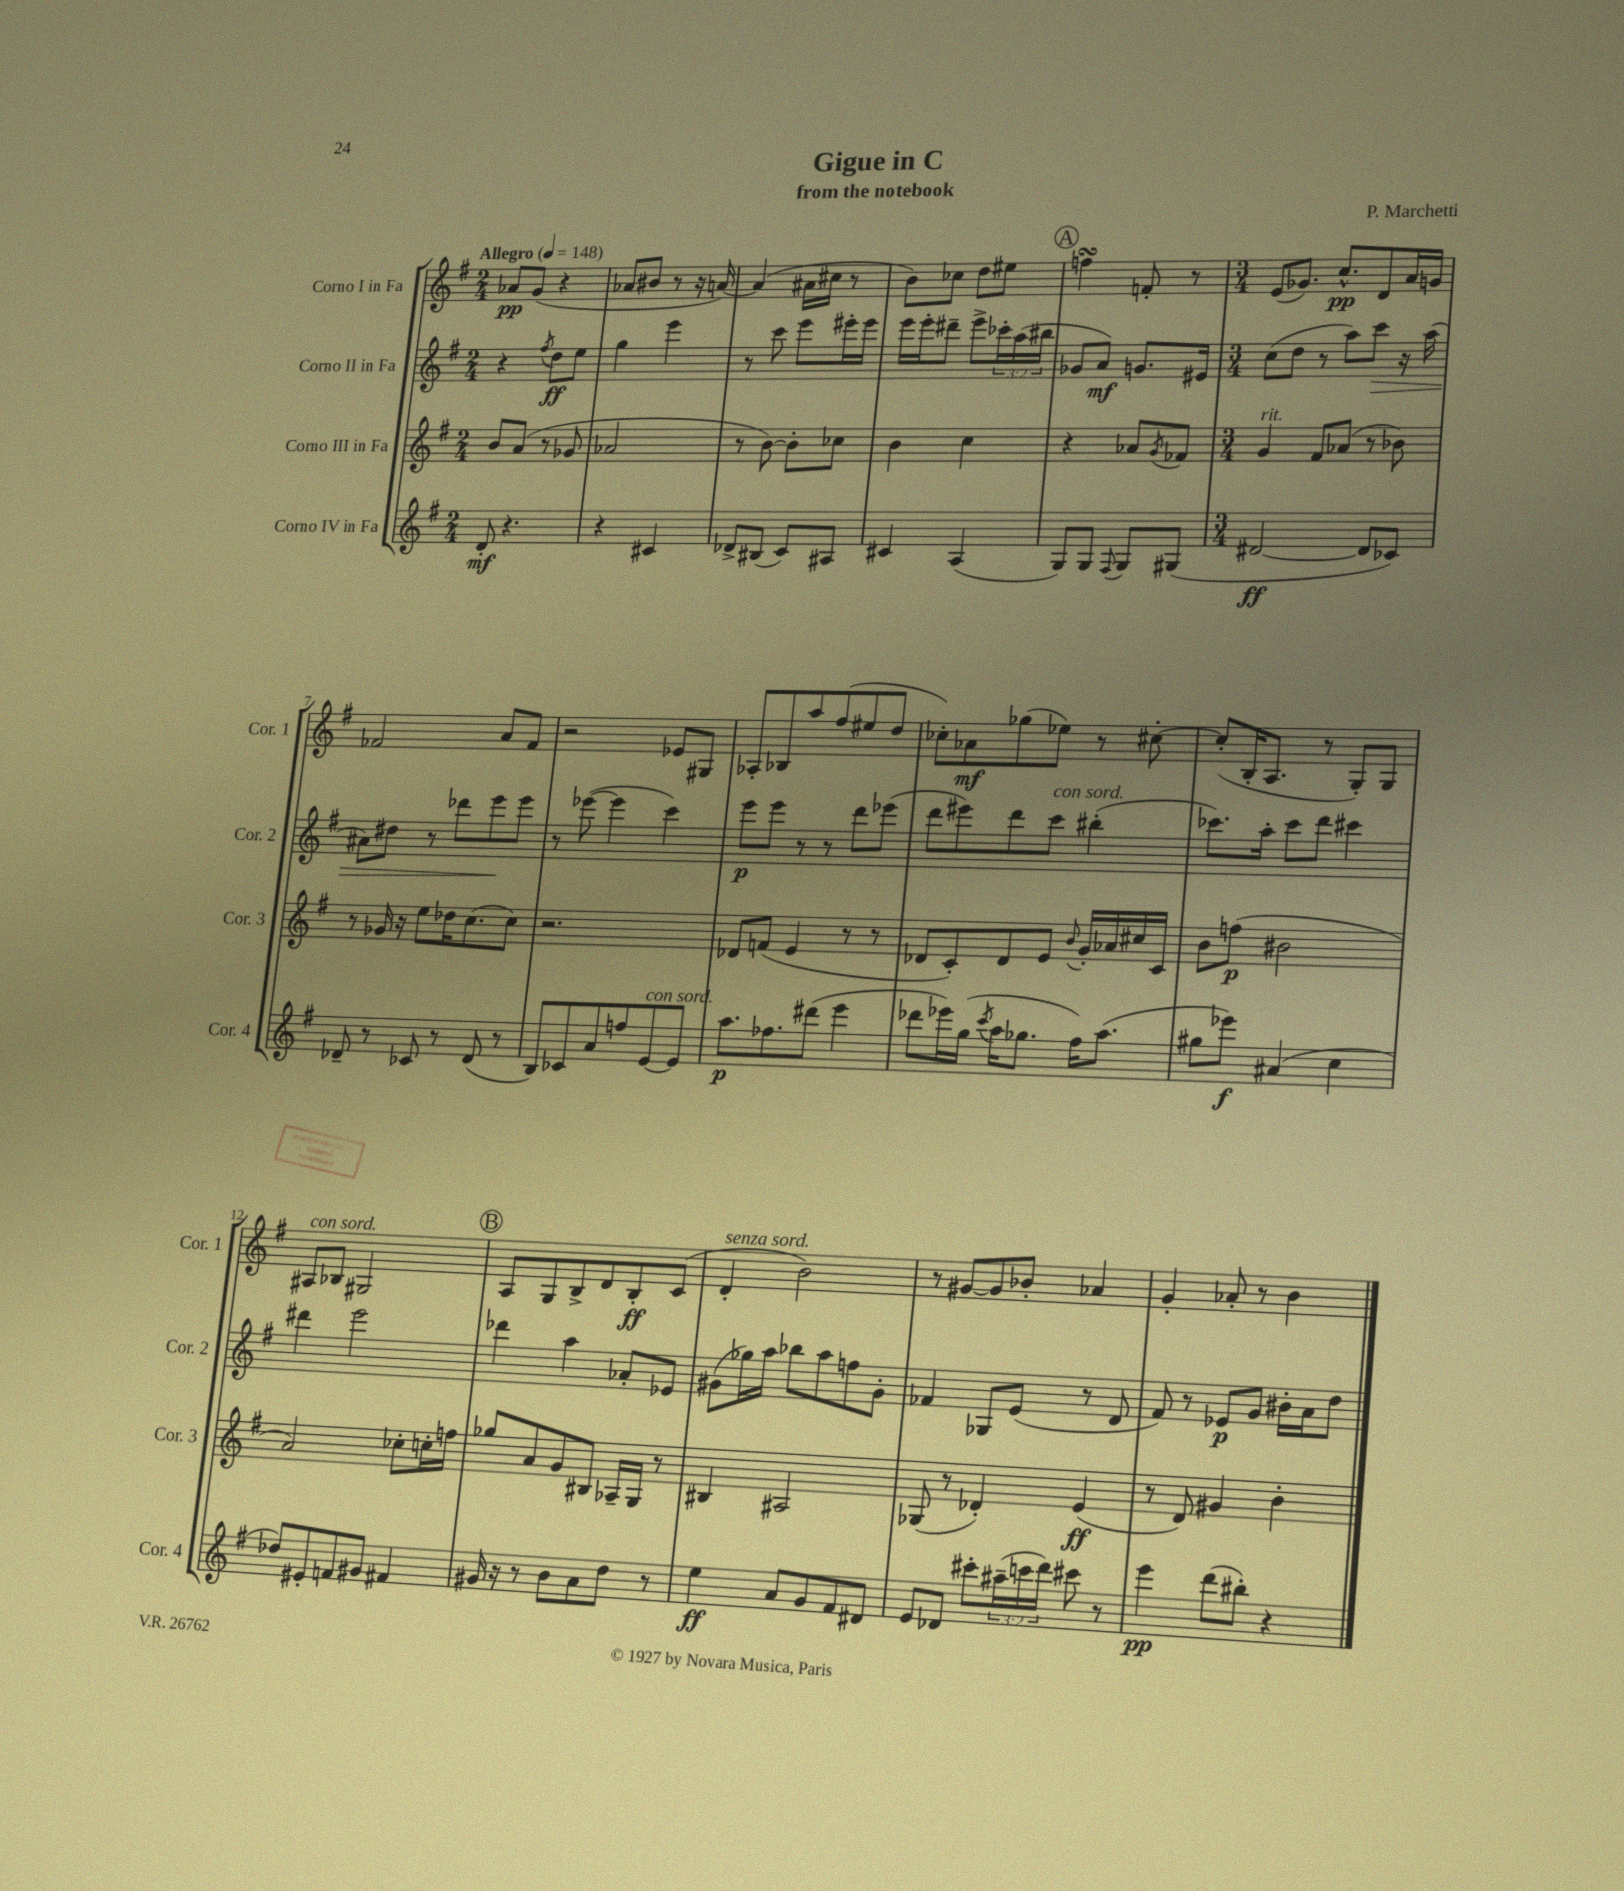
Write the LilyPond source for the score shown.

\header { title = "Gigue in C" composer = "P. Marchetti" subtitle = "from the notebook" }
<<
\new StaffGroup <<
\new Staff = "s0" \with { instrumentName = "Corno I in Fa" shortInstrumentName = "Cor. 1" } {
    \clef treble \key g \major \numericTimeSignature \time 2/4 \tempo "Allegro" 4 = 148
    aes'8\pp g'8( r4 |
    aes'8 bis'8 r8 r16 a'16~) |
    a'4( ais'16 cis''16 r8 |
    b'8) ces''8 d''8 eis''8 |
    \mark \markup { \circle "A" } f''4\turn f'8-. r8 |
    \numericTimeSignature \time 3/4 e'8( ges'8.) c''8.-^\pp d'8 a'16 g'16 |
    fes'2 a'8 fes'8 |
    r2 ees'8 gis8 |
    aes8-. bes8 a''8 fis''8( eis''8 d''8 |
    ces''8-.) aes'8\mf ges''8( ees''8) r8 cis''8~-. |
    cis''8-.( b16-. a8. r8 g8-.) g8 |
    ais8^\markup { \italic "con sord." } bes8 gis2 |
    \mark \markup { \circle "B" } a8 g8 b8-> d'8 b8-.\ff c'8( |
    d'4-.^\markup { \italic "senza sord." } b'2) |
    r8 gis'8~ gis'8 bes'8-. aes'4 |
    g'4-. aes'8-. r8 b'4 \bar "|." |
}
\new Staff = "s1" \with { instrumentName = "Corno II in Fa" shortInstrumentName = "Cor. 2" } {
    \clef treble \key g \major \numericTimeSignature \time 2/4 \override Staff.TupletNumber.text = #tuplet-number::calc-fraction-text
    r4 \acciaccatura { fis''8 } d''8\ff e''8 |
    g''4 e'''4 |
    r8 c'''8 e'''8 eis'''16-. eis'''16 |
    e'''16 e'''16-. dis'''8-- e'''8-> \tuplet 3/2 { ces'''16-. a''16( bis''16 } |
    \mark \markup { \circle "A" } ges'8 a'8\mf) g'8. eis'16 |
    \numericTimeSignature \time 3/4 c''8( d''8 r8 a''8) c'''8\> r16 a''16( |
    ais'8) dis''8 r8 des'''8 e'''8\! e'''8 |
    r8 ees'''8~( ees'''4 c'''4) |
    e'''8\p e'''8 r8 r8 d'''8 ees'''8( |
    d'''8 eis'''8) d'''8 c'''8^\markup { \italic "con sord." } bis''4-.( |
    ces'''8.) a''16-. ces'''8 d'''8 cis'''4 |
    dis'''4 e'''2 |
    \mark \markup { \circle "B" } des'''4 a''4 aes'8-. ees'8 |
    gis'8( ges''16) a''16 bes''8 a''8 f''8 gis'8-. |
    fes'4 ges8 e'8( r8 d'8 |
    fis'8) r8 ees'8\p g'8 bis'16-. a'16 d''8 \bar "|." |
}
\new Staff = "s2" \with { instrumentName = "Corno III in Fa" shortInstrumentName = "Cor. 3" } {
    \clef treble \key g \major \numericTimeSignature \time 2/4
    b'8 a'8( r8 ges'8 |
    aes'2 |
    r8 b'8~) b'8-. ces''8 |
    b'4 c''4 |
    \mark \markup { \circle "A" } r4 aes'8 \acciaccatura { g'8 } fes'8 |
    \numericTimeSignature \time 3/4 g'4^\markup { \italic "rit." } fis'8 aes'8( r8 bes'8) |
    r8 ges'16 r16 e''8 des''16 c''8.( c''8) |
    r2. |
    des'8 f'8( e'4 r8 r8 |
    des'8 c'8-.) des'8 e'8 \appoggiatura { b'8 } g'16-. aes'16 cis''16 c'16 |
    b'8 f''8\p( bis'2 |
    a'2) ces''8-. c''16-. f''16 |
    \mark \markup { \circle "B" } ges''8 a'8 g'8 bis8 aes16-- g16 r8 |
    bis4 ais2 |
    ges8( r8 des'4-.) e'4\ff( |
    r8 d'8) gis'4 b'4-. \bar "|." |
}
\new Staff = "s3" \with { instrumentName = "Corno IV in Fa" shortInstrumentName = "Cor. 4" } {
    \clef treble \key g \major \numericTimeSignature \time 2/4 \override Staff.TupletNumber.text = #tuplet-number::calc-fraction-text
    d'8-.\mf r4. |
    r4 cis'4 |
    des'8-> bis8( c'8) ais8 |
    cis'4 a4( |
    \mark \markup { \circle "A" } g8) g8 \appoggiatura { fis8 } g8 gis8( |
    \numericTimeSignature \time 3/4 dis'2~\ff dis'8 ces'8) |
    des'8-- r8 ces'8 r8 des'8( r8 |
    b8) ces'8 a'8 f''8 e'8~^\markup { \italic "con sord." } e'8 |
    a''8.\p fes''8. dis'''8( e'''4 |
    des'''8 ees'''16) g''16( \acciaccatura { c'''8 } a''16 ges''8. fis''16) a''8.( |
    gis''8 ees'''8\f) ais'4( c''4 |
    des''8) eis'8-. f'8 gis'8 fis'4 |
    \mark \markup { \circle "B" } gis'16 r16 r8 b'8 a'8 d''8 r8 |
    e''4\ff a'8 g'8 fis'8 dis'8 |
    e'8 des'8 cis'''8-. \tuplet 3/2 { ais''16--( c'''16 d'''16) } cis'''8 r8 |
    e'''4\pp d'''8( bis''8-.) r4 \bar "|." |
}
>>
>>
